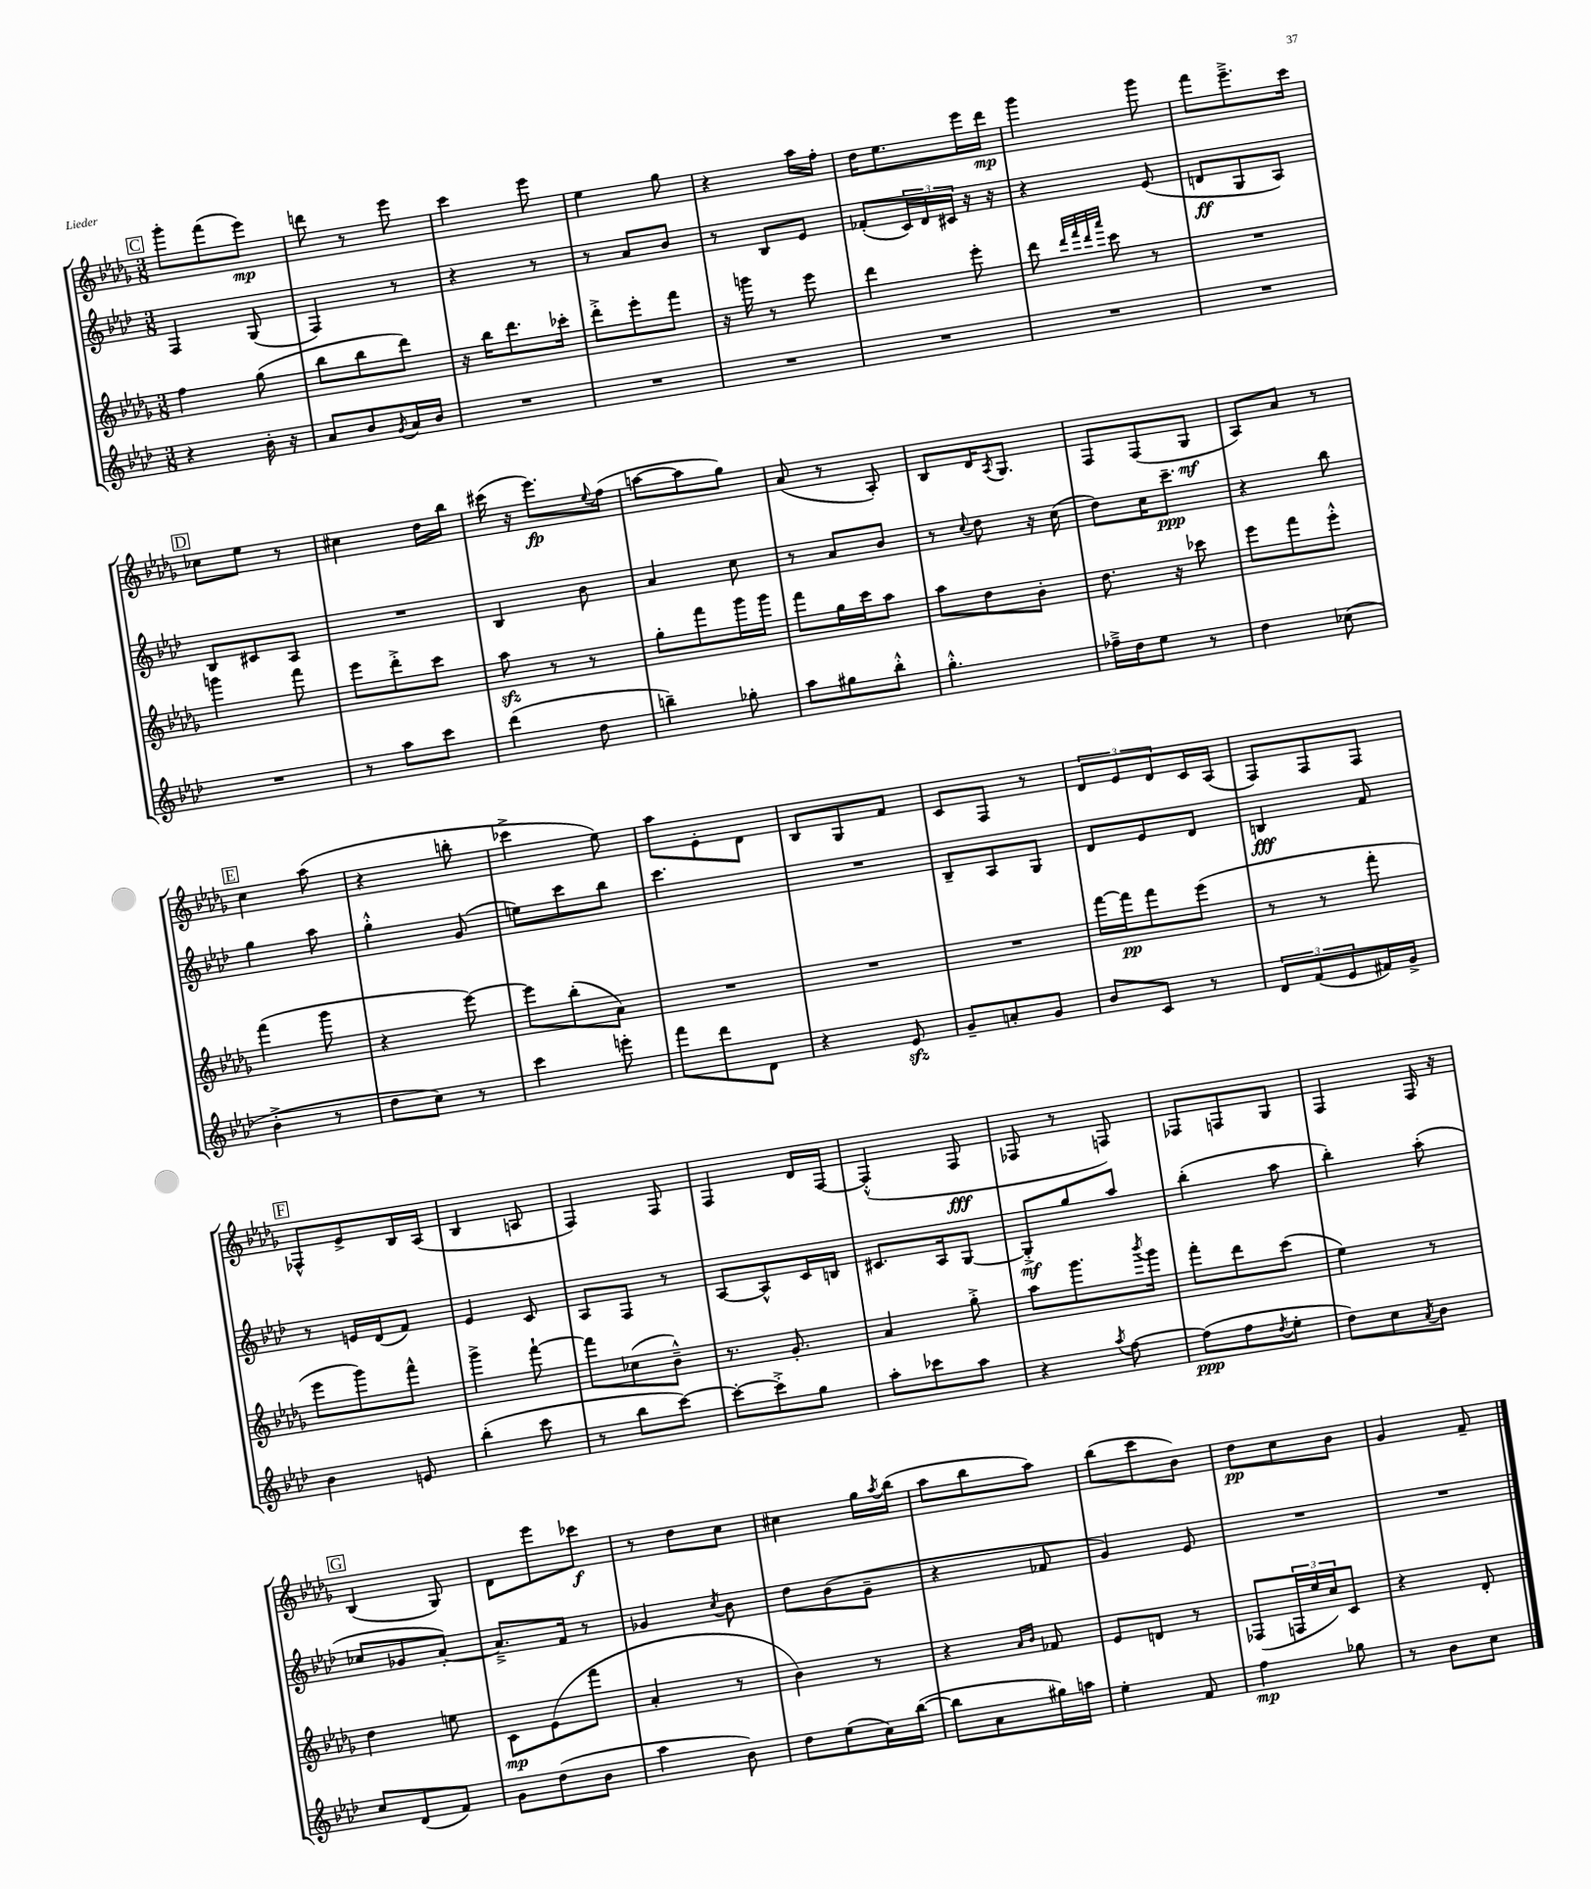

**kern	**kern	**kern	**kern
*staff4	*staff3	*staff2	*staff1
*clefG2	*clefG2	*clefG2	*clefG2
*k[b-e-a-d-]	*k[b-e-a-d-g-]	*k[b-e-a-d-]	*k[b-e-a-d-g-]
*M3/8	*M3/8	*M3/8	*M3/8
4r	4ff	4F	8ggg-'
.	.	.	(8fff
16b-'	(8gg-	(8G	8eee-)
16r	.	.	.
=	=	=	=
8a-	8bb-	4F)	8ddd
8b-	8bb-	.	8r
8qg	.	.	.
16a-	8ddd-)	8r	8eee-
16b-	.	.	.
=	=	=	=
4.r	16r	4r	4ccc
.	16bb-	.	.
.	8.ddd-	.	.
.	.	8r	8eee-
.	16ccc-'	.	.
=	=	=	=
4.r	8ddd-'^	8r	4ee-
.	8eee-'	8a-	.
.	8fff	8b-	8gg-
=	=	=	=
4.r	16r	8r	4r
.	16ggg	.	.
.	8r	8B-	.
.	8eee-	8e-	16aa-
.	.	.	16ff'
=	=	=	=
4.r	4ddd-	(8f-'	16dd-
.	.	.	8.ee-
.	.	24c)	.
.	.	24d-	.
.	.	24c#	.
.	8eee-'	16r	16eee-
.	.	16r	16ddd-
=	=	=	=
4.r	8ddd-	4r	4ggg-
.	32qqddd-	.	.
.	32qqfff	.	.
.	32qqddd-	.	.
.	32qqaaa-	.	.
.	8ccc	.	.
.	8r	(8e-	8ggg-
=	=	=	=
4.r	4.r	8d	8fff
.	.	8G	8.eee-~^
.	.	8A-)	.
.	.	.	16ccc
=	=	=	=
4.r	4ggg	8B-	8cc-
.	.	8c#	8ee-
.	8fff	8A-	8r
=	=	=	=
8r	8eee-	4.r	4cc#
8aa-	8ddd-'^	.	.
8ccc	8ccc	.	16dd-
.	.	.	16bb-
=	=	=	=
(4ddd-	8aa-	4B-	(16ccc#
.	.	.	16r
.	8r	.	8.eee-)
8dd-	8r	8b-	.
.	.	.	8qqee-
.	.	.	(16ff
=	=	=	=
4bb~)	8gg-'	4a-	[8aa
.	8fff	.	8aa]
8gg-'	16ggg-	8cc	8gg-)
.	16ggg-	.	.
=	=	=	=
8aa-	8fff	8r	(8a-
8gg#	16gg-	8a-	8r
.	16ccc	.	.
8bb-'^^	8aa-	8b-	8A-')
=	=	=	=
4.gg'^^	8aa-	8r	8B-
.	.	8qqcc	.
.	8dd-	8dd-	16d-
.	.	.	8qA-
.	.	.	8.G-
.	8b-'	16r	.
.	.	(16cc	.
=	=	=	=
16ff-~^	8.dd-	8dd-)	8F
16dd-	.	.	.
8ee-	.	16cc	(8F
.	16r	8.ccc~	.
8r	8ccc-	.	8G-
=	=	=	=
4dd-	8eee-	4r	8A-)
.	8fff	.	8a-
(8cc-	8eee-'^^	8bb-	8r
=	=	=	=
4b-'^	(4fff	4gg	4cc
8r	8ggg-	8aa-	(8aa-
=	=	=	=
8dd-	4r	4gg'^^	4r
8cc)	.	.	.
8r	[8eee-)	(8g	8bb'
=	=	=	=
4ccc	8eee-]	8ee)	4ccc-^
.	(8bb-'	8ccc	.
8eee'	8a-)	8bb-	8ee-)
=	=	=	=
8fff	4.r	4.ccc	8aa-
8ddd-	.	.	8e-'
8d-	.	.	8d-
=	=	=	=
4r	4.r	4.r	8B-
.	.	.	8G-
8e-	.	.	8f
=	=	=	=
8g~	4.r	8B-~	8c
8a'	.	8A-	8F
8g	.	8G	8r
=	=	=	=
8b-	[16fff	8d-	12d-
.	16fff]	.	.
.	.	.	12e-
8c	8fff	8e-	.
.	.	.	12d-
8r	(8eee-	8d-	16c
.	.	.	(16A-
=	=	=	=
12d-	8r	4B	8F)
(12f	.	.	.
.	8r	.	8F
12e-	.	.	.
16f#)	8fff'	8f	8F
16g^	.	.	.
=	=	=	=
4b-	8eee-	8r	8F-^^
.	8ggg-)	16e	8e-^
.	.	(16d-	.
8e	8fff^^	8f)	16B-
.	.	.	(16A-
=	=	=	=
(4bb-'	4ggg-^	4e-	4B-
8ccc	[8fff`	8c	8A
=	=	=	=
8r	8fff]	8A-	4F)
8bb-	(8cc-	8F	.
[8ccc)	8b-~^^)	8r	8F
=	=	=	=
8ccc'_	8.r	[8A-	4F
8ccc'^]	.	8A-^^]	.
.	8.g-'	.	.
8gg	.	16c	16d-
.	.	16B	[16F
=	=	=	=
8aa-'	4a-	8.c#	(4F'^^]
8ccc-	.	.	.
.	.	16A-	.
8aa-	8gg-'^	[8G	8F
=	=	=	=
4r	8aa-	8G'^]	8F-
.	8.ggg-	8gg	8r
8qaa-	.	.	.
[8ff	.	8aa-	8F)
.	8qbbb-	.	.
.	16ggg-	.	.
=	=	=	=
(8ff]	8fff'	(4bb-'	8F-
8ff	8ddd-	.	8F
8qdd-	.	.	.
8ee-'	(8ccc	8aa-	8G-
=	=	=	=
8dd-)	4ee-)	4bb-')	4F
8cc	.	.	.
8qa-	.	.	.
8b-	8r	(8aa-'	16F
.	.	.	16r
=	=	=	=
8cc	4dd-	8cc-	(4B-
(8d-	.	8g-	.
8f)	8ee	[8a-')	8G-)
=	=	=	=
8g	8c	8.a-~^]	8d-
(8dd-	(8e-	.	8eee-
.	.	16f	.
8b-	8fff	8r	8ccc-
=	=	=	=
4aa-	4a-'	4g-	8r
.	.	.	8dd-
.	.	8qcc	.
8b-)	8r	8b-	8cc
=	=	=	=
8dd-	4b-)	8dd-	4cc#
(8ee-	.	(8b-	.
16cc)	8r	8g~	16gg-
.	.	.	8qaa-
([16bb-	.	.	(16bb-
=	=	=	=
8bb-]	4r	4r	8aa-
8a-	.	.	8bb-
.	16qqa-	.	.
.	16qqb-	.	.
16gg#)	8f-	8f-	8aa-)
16aa	.	.	.
=	=	=	=
4ee-'	8e-	4g)	(8bb-
.	8d	.	8ccc
8f	8r	8e-	8b-)
=	=	=	=
4ff	(8F-	4.r	8dd-
.	24F	.	8cc
.	24ee-	.	.
.	24cc)	.	.
8gg-	8c	.	8b-
=	=	=	=
8r	4r	4.r	4g-
8b-	.	.	.
8cc	8d-'	.	8f~
==	==	==	==
*-	*-	*-	*-
